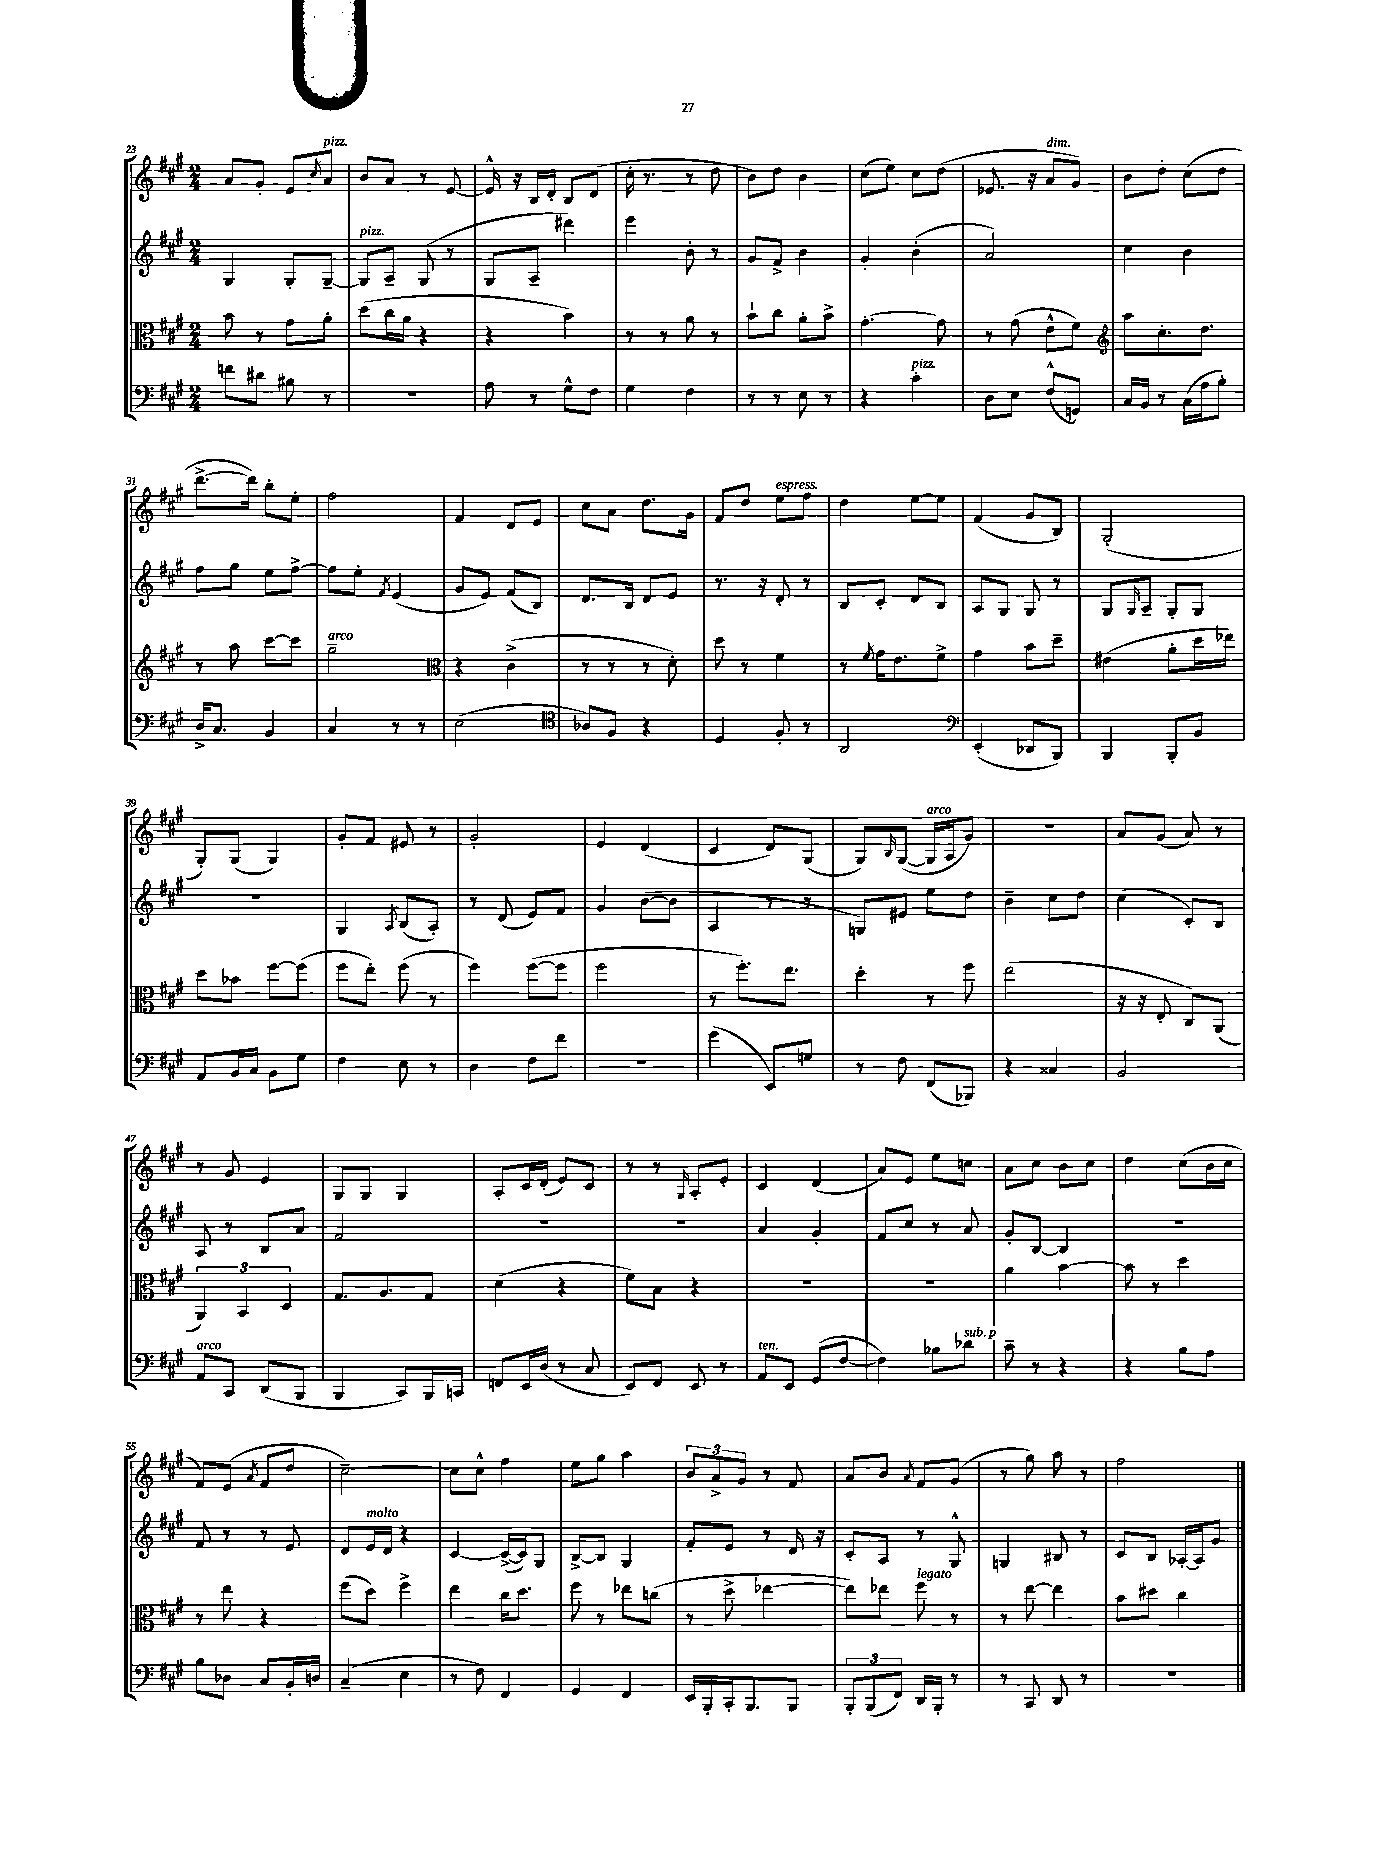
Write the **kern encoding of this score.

**kern	**kern	**kern	**kern
*staff4	*staff3	*staff2	*staff1
*clefF4	*clefC3	*clefG2	*clefG2
*k[f#c#g#]	*k[f#c#g#]	*k[f#c#g#]	*k[f#c#g#]
*M2/4	*M2/4	*M2/4	*M2/4
8f	8b	4G#	8a
8d#	8r	.	8g#'
8B#	8g#	8G#'	8e
.	.	.	8qcc#
8r	8a'	[8G#~	8a
=	=	=	=
2r	(8dd	8G#]	8b
.	16cc#	8A~	8a
.	16a	.	.
.	4r	(8G#	8r
.	.	8r	[8e
=	=	=	=
8A	4r	8G#	16e^^]
.	.	.	16r
8r	.	8A~	16B
.	.	.	16d'
8G#^^	4b)	4ddd#)	8B
8F#	.	.	(8d
=	=	=	=
4G#	8r	4eee	16cc#'
.	.	.	8.r
.	8r	.	.
4F#	8a	8b'	8r
.	8r	8r	8dd
=	=	=	=
8r	8b`	8g#	8b)
8r	8cc#	8f#^	8dd
8E	8a'	4b	4b
8r	8b^	.	.
=	=	=	=
4r	[4.g#'	4g#'	(8cc#
.	.	.	8ee)
4c#'	.	(4b'	8cc#
.	8g#]	.	(8dd
=	=	=	=
8D	8r	2a)	8.e-
8E	(8g#	.	.
.	.	.	16r
(8F#^^	8e^^	.	8a
8GG)	8f#)	.	8g#)
=	=	=	=
*	*clefG2	*	*
16C#	8aa	4cc#	8b
16BB	.	.	.
8r	8.cc#'	.	8dd'
(16C#	.	4b	(8cc#
16A	8.dd	.	.
8B')	.	.	8dd
=	=	=	=
16D^	8r	8ff#	[8.ddd^
8.C#	.	.	.
.	8aa	8gg#	.
.	.	.	16ddd])
4BB	[8ccc#	8ee	8bb'
.	8ccc#]	[8ff#^	8ee'
=	=	=	=
4C#	2gg#~	8ff#]	2ff#
.	.	8ee'	.
.	.	8qf#	.
8r	.	(4e	.
8r	.	.	.
=	=	=	=
*	*clefC3	*	*
(2E	4r	8g#	4f#
.	.	8e)	.
.	(4c#^	(8f#	8d
.	.	8B)	8e
=	=	=	=
*clefC4	*	*	*
8A-)	8r	8.d	8cc#
8F#	8r	.	8a
.	.	16B	.
4r	8r	8d	8.dd
.	8d')	8e	.
.	.	.	16g#
=	=	=	=
4D	8dd	8.r	8f#
.	8r	.	8dd
.	.	16r	.
8F#'	4f#	8d'	8ee
8r	.	8r	8ff#
=	=	=	=
2AA	8r	8B	4dd
.	8qf#	.	.
.	16g#	8c#'	.
.	8.e	.	.
.	.	8d	[8ee
.	8f#^	8B	8ee]
=	=	=	=
*clefF4	*	*	*
(4EE'	4g#	8A	(4f#
.	.	8G#	.
8DD-	8b	8G#	8g#
8BBB)	8dd~	8r	8B)
=	=	=	=
4BBB	(4e#	8G#	(2G#'
.	.	16qqG#	.
.	.	8A~	.
8BBB'	8a'	8G#'	.
8BB	16dd	8G#	.
.	16ee-)	.	.
=	=	=	=
8AA	8dd	2r	8G#')
16BB	8b-	.	(8G#
16C#	.	.	.
8BB	[8ff#	.	4G#)
8G#	(8ff#]	.	.
=	=	=	=
4F#	8ff#	4G#	8g#'
.	8ee')	.	8f#
.	.	8qA	.
8E	(8ff#	(8B	8e#
8r	8r	8A')	8r
=	=	=	=
4D	4ff#)	8r	2g#'
.	.	(8d	.
8F#	([8ff#	8e)	.
8f#	8ff#]	8f#	.
=	=	=	=
2r	2ff#	4g#	4e
.	.	([8b	(4d
.	.	8b]	.
=	=	=	=
(4g#	8r	4A	4c#
.	8.ff#')	.	.
8EE)	.	8r	8d)
.	8.ee	.	.
8G	.	8r	(8G#
=	=	=	=
8r	4dd'	8G)	8G#)
.	.	.	16qqB
8F#	.	8e#	([8G#
(8FF#	8r	8ee	16G#]
.	.	.	16A
8BBB-)	8ff#	8dd	8g#)
=	=	=	=
4r	(2ee	4b~	2r
4C##	.	8cc#	.
.	.	8dd	.
=	=	=	=
2BB	16r	(4cc#	8a
.	16r	.	.
.	8E'	.	(8g#
.	8C#)	8c#')	8a)
.	(8AA	8B	8r
=	=	=	=
8AA	6AA)	8A	8r
8CC#	.	8r	8g#
.	6BB	.	.
(8DD	.	8B	4e
.	6D	.	.
8BBB	.	8a	.
=	=	=	=
4BBB	8.G#	2f#	8G#
.	.	.	8G#
.	8.A	.	.
8CC#)	.	.	4G#
16BBB	8G#	.	.
16CC	.	.	.
=	=	=	=
8FF	(4d	2r	8A'
16EE	.	.	16c#
(16D	.	.	(16d'
8r	4r	.	8e)
8C#	.	.	8c#
=	=	=	=
8EE)	8f#)	2r	8r
8FF#	8B	.	8r
.	.	.	16qqG#
8EE	4r	.	8A'
8r	.	.	8e'
=	=	=	=
8AA	2r	4a	4c#
8EE	.	.	.
(8GG#	.	4g#'	(4d
[8F#	.	.	.
=	=	=	=
4F#])	2r	8f#	8a)
.	.	8cc#	8e
8B-	.	8r	8ee
8d-	.	8a	8cc
=	=	=	=
8c#~	4a	8g#'	8a
8r	.	[8B	8cc#
4r	[4b	4B]	8b
.	.	.	8cc#
=	=	=	=
4r	8b]	2r	4dd
.	8r	.	.
8B	4dd	.	(8cc#
8A	.	.	16b
.	.	.	16cc#
=	=	=	=
8B	8r	8f#	8f#)
8D-	8ee	8r	(8e
.	.	.	8qa
8C#	4r	8r	8f#
16BB'	.	8e	8dd
16D	.	.	.
=	=	=	=
(4C#~	(8ff#	8d	[2cc#~)
.	8dd)	16e	.
.	.	16d	.
4E	4ff#^	4r	.
=	=	=	=
8r	4ee	[4c#	8cc#]
8F#)	.	.	8cc#^^
4FF#	16cc#	(16c#^_	4ff#
.	8.dd	16c#])	.
.	.	8G#	.
=	=	=	=
4GG#	8ff#	[8B^	8ee
.	8r	8B]	8gg#
4FF#	8ee-	4G#	4aa
.	(8cc	.	.
=	=	=	=
16EE	8r	8f#'	12b
16BBB'	.	.	.
.	.	.	12a^
16CC#'	8dd^	8e	.
.	.	.	12g#
8.BBB	.	.	.
.	[4ee-	8r	8r
8BBB	.	16d	8f#
.	.	16r	.
=	=	=	=
12BBB'	8ee-])	8c#'	8a
(12BBB	.	.	.
.	8ee-	8A	8b
12FF#)	.	.	.
.	.	.	8qa
16DD	8ff#	8r	8f#
16BBB'	.	.	.
8r	8r	8G#^^	(8g#
=	=	=	=
8r	8r	4G	8r
8CC#	[8ee	.	8gg#)
8DD	4ee]	8B#	8aa
8r	.	8r	8r
=	=	=	=
2r	8b	8c#	2ff#
.	8dd#	8B	.
.	4cc#	[16A-'	.
.	.	16A-]	.
.	.	8g#	.
==	==	==	==
*-	*-	*-	*-
